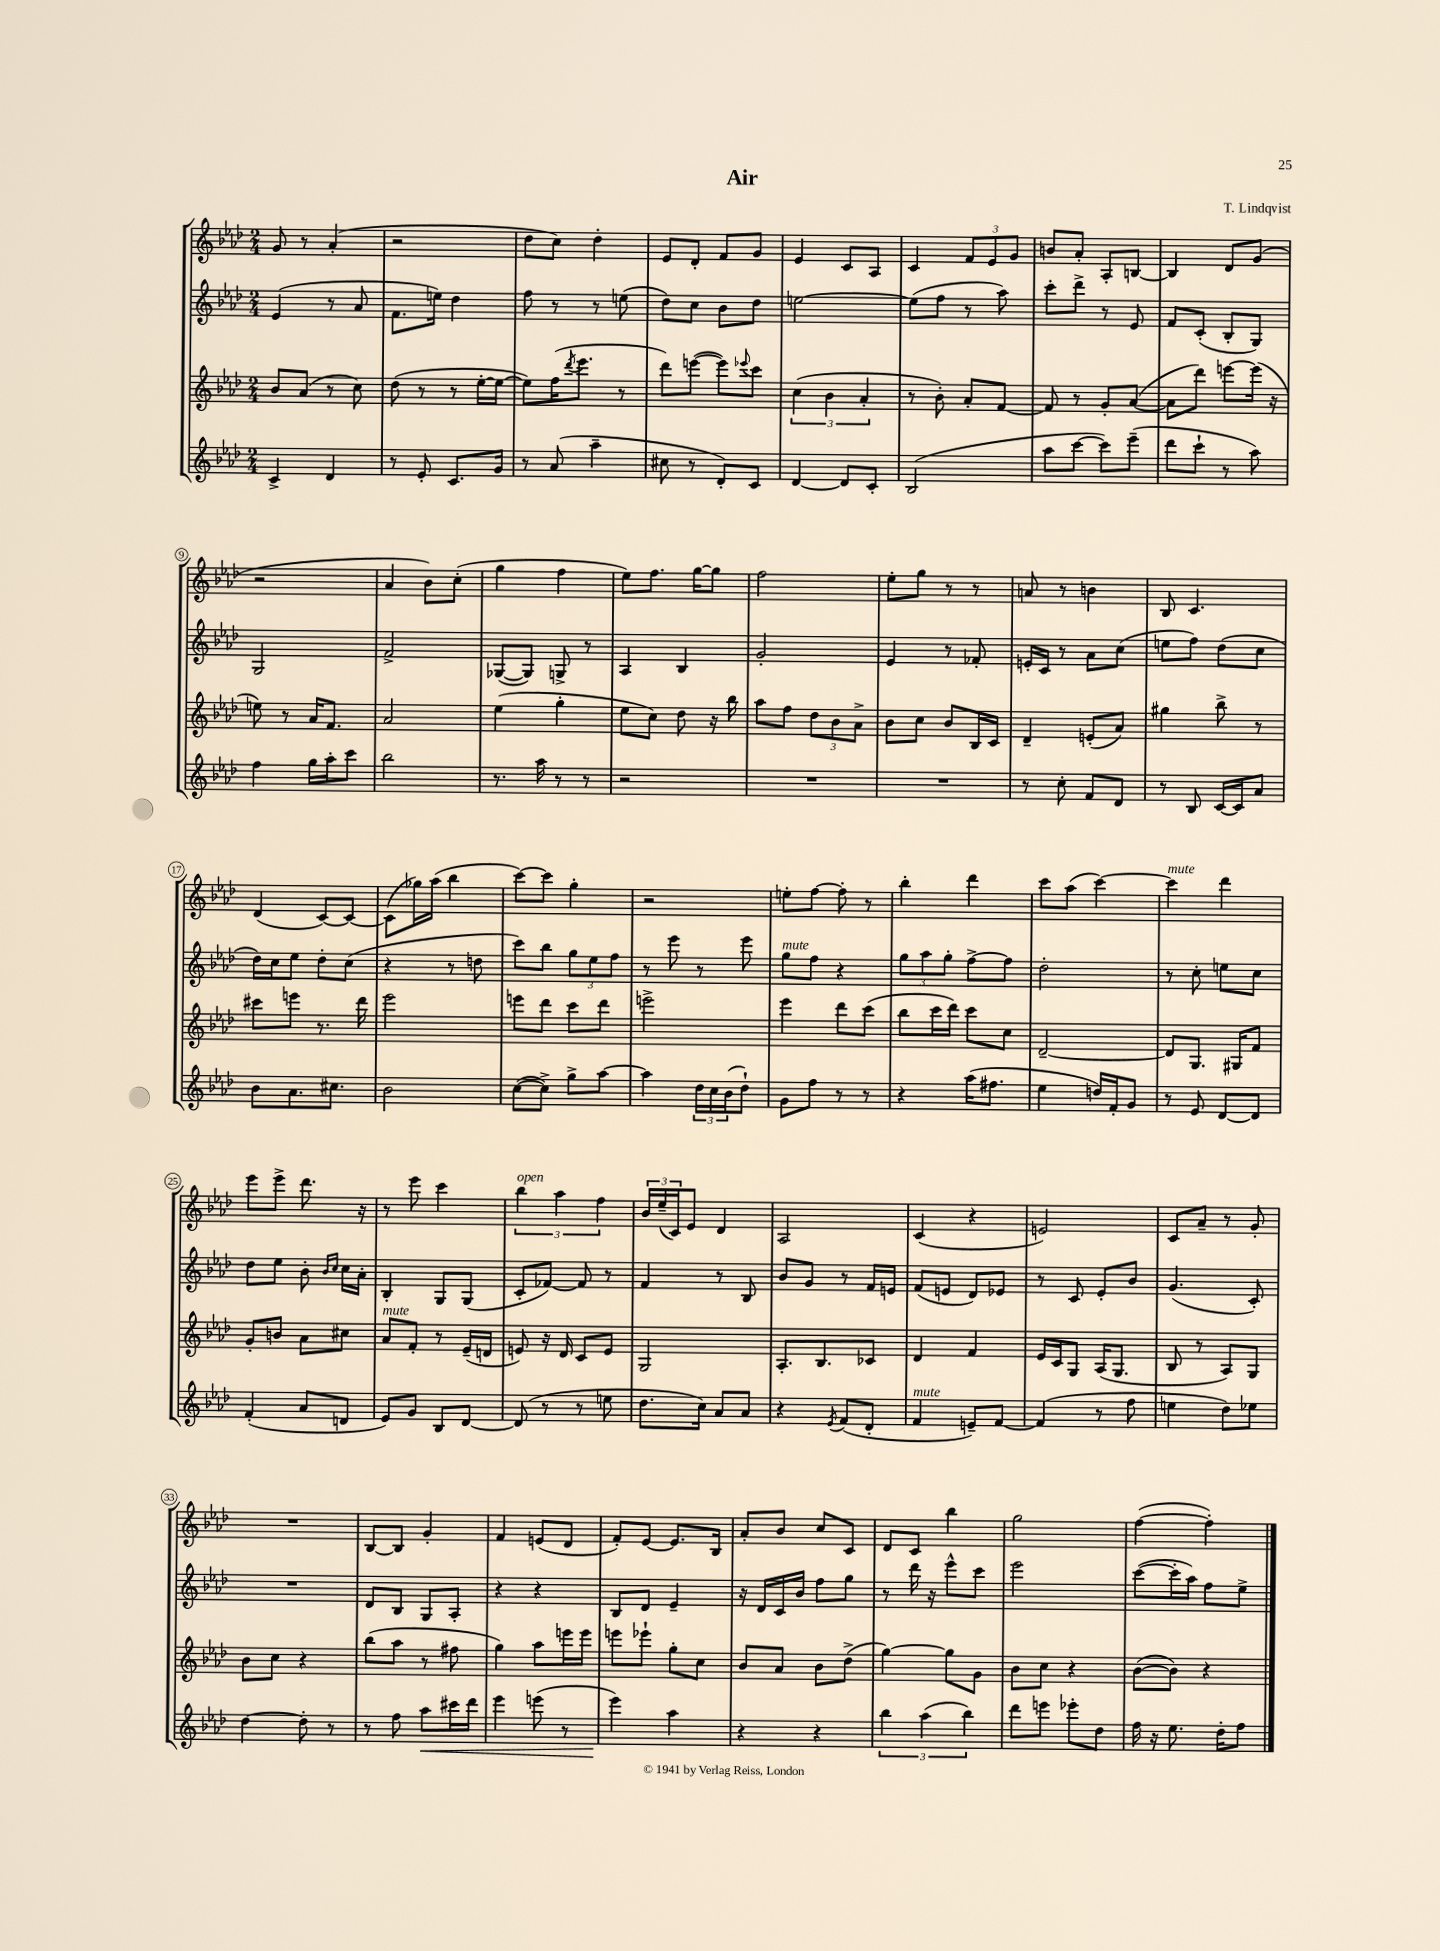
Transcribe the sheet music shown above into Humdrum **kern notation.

**kern	**kern	**kern	**kern
*staff4	*staff3	*staff2	*staff1
*clefG2	*clefG2	*clefG2	*clefG2
*k[b-e-a-d-]	*k[b-e-a-d-]	*k[b-e-a-d-]	*k[b-e-a-d-]
*M2/4	*M2/4	*M2/4	*M2/4
4c^	8b-	(4e-	8g
.	(8a-	.	8r
4d-	8r	8r	(4a-'
.	8cc)	8a-	.
=	=	=	=
8r	(8dd-	8.f	2r
8e-'	8r	.	.
.	.	16ee)	.
8.c	8r	4dd-	.
.	[16ee-'	.	.
16g	16ee-_	.	.
=	=	=	=
8r	8ee-])	8ff	8dd-
(8a-	(16ff	8r	8cc)
.	8qddd-	.	.
.	8.eee-	.	.
4aa-~	.	8r	4dd-'
.	8r	(8ee	.
=	=	=	=
8cc#	8ddd-)	8dd-)	8e-
8r	([8eee	8cc	8d-'
8d-')	8eee])	8b-	8f
.	8qqeee-	.	.
8c	8ccc	8dd-	8g
=	=	=	=
[4d-	(6cc	[2ee	4e-
.	6b-	.	.
8d-]	.	.	8c
.	6a-'	.	.
8c'	.	.	8A-
=	=	=	=
(2B-	8r	(8ee]	4c
.	8b-')	8ff	.
.	8a-'	8r	12f
.	.	.	12e-
.	[8f	8aa-)	.
.	.	.	12g
=	=	=	=
8aa-	8f]	8ccc'	8b
[8ccc	8r	8ddd-^	8a-'
8ccc])	8g'	8r	8A-'
(8eee-~	([8a-	8e-	[8B
=	=	=	=
8ddd-	8a-]	8f	4B]
8ccc`	8ddd-)	(8c'	.
8r	[8eee	8B-'	8d-
8aa-)	(16eee]	8G)	(8g
.	16r	.	.
=	=	=	=
4ff	8ee)	2G	2r
.	8r	.	.
16gg	16a-	.	.
16aa-'	8.f	.	.
8ccc	.	.	.
=	=	=	=
2bb-	2a-	2f^	4a-
.	.	.	8b-)
.	.	.	(8cc'
=	=	=	=
8.r	(4ee-	([8G-	4gg
.	.	8G-])	.
16aa-	.	.	.
8r	4gg'	8G^	4ff
8r	.	8r	.
=	=	=	=
2r	8ee-	4A-	8ee-)
.	8cc)	.	8.ff
.	8dd-	4B-	.
.	.	.	[16gg
.	16r	.	8gg]
.	16bb-	.	.
=	=	=	=
2r	8aa-	2g'	2ff
.	8ff	.	.
.	12dd-	.	.
.	12b-	.	.
.	12a-^	.	.
=	=	=	=
2r	8b-	4e-	8ee-'
.	8cc	.	8gg
.	8b-	8r	8r
.	16B-	8f-'	8r
.	16c	.	.
=	=	=	=
8r	4d-~	16e'	8a
.	.	16c	.
8cc'	.	8r	8r
8f	(8e'	8a-	4b
8d-	8a-)	(8cc	.
=	=	=	=
8r	4gg#	8ee	8B-
8B-	.	8ff)	4.c
[16c	8bb-^	(8dd-	.
16c]	.	.	.
8a-	8r	8cc	.
=	=	=	=
8b-	8ccc#	16dd-)	(4d-
.	.	16cc	.
8.a-	8eee	8ee-	.
.	8.r	8dd-'	[8c)
8.cc#	.	.	.
.	.	(8cc	8c_
.	16ddd-	.	.
=	=	=	=
2b-	2eee-	4r	(8c]
.	.	.	16gg-)
.	.	.	(16aa-
.	.	8r	4bb-
.	.	8dd	.
=	=	=	=
([8cc	8eee	8ccc)	[8ccc)
8cc^])	8ddd-	8bb-	8ccc]
8gg^	8ccc	12gg	4gg'
.	.	12ee-	.
[8aa-	8ddd-	.	.
.	.	12ff	.
=	=	=	=
4aa-]	2eee^	8r	2r
.	.	8eee-	.
24dd-	.	8r	.
24cc	.	.	.
(24b-	.	.	.
8dd-`)	.	8eee-	.
=	=	=	=
8g	4eee-	8gg	8ee'
8ff	.	8ff	[8ff
8r	8ddd-	4r	8ff']
8r	(8ccc	.	8r
=	=	=	=
4r	8bb-	12gg	4bb-'
.	.	12aa-	.
.	16ccc	.	.
.	.	12gg'	.
.	16ddd-)	.	.
(16aa-	8ccc	[8ff^	4ddd-
8.ff#	.	.	.
.	8cc	8ff]	.
=	=	=	=
4ee-	[2d-~	2dd-'	8ccc
.	.	.	(8aa-
16dd)	.	.	[4ccc)
16f'	.	.	.
8g	.	.	.
=	=	=	=
8r	8d-]	8r	4ccc]
8e-	8.G	8cc'	.
[8d-	.	8ee	4ddd-
.	16G#	.	.
8d-]	8f	8cc	.
=	=	=	=
(4f'	8g'	8dd-	8eee-
.	8b	8ee-	8eee-^
8a-	8a-	8b-'	8.ddd-
.	.	16qqb-	.
.	.	16qqcc	.
8d	8cc#	16cc	.
.	.	16a-'	16r
=	=	=	=
8e-)	8a-	4B-'	8r
8g	8f'	.	8eee-
8B-	8r	8G	4ccc
[8d-	(16e-~	(8G	.
.	16d	.	.
=	=	=	=
(8d-]	8e)	8c'	6bb-
8r	16r	[8f-)	.
.	.	.	6aa-
.	16d-	.	.
8r	8c	8f-]	.
.	.	.	6ff
8ee	8e	8r	.
=	=	=	=
8.dd-	2G	4f	24b-
.	.	.	(24ee-~
.	.	.	24c)
.	.	.	8e-
16cc)	.	.	.
8a-	.	8r	4d-
8a-	.	8B-	.
=	=	=	=
4r	8.A-'	8b-	2A-
.	.	8g	.
.	8.B-	.	.
8qe-	.	.	.
(8f	.	8r	.
8d-'	8c-	16f	.
.	.	16e	.
=	=	=	=
4f	4d-	(8f	(4c
.	.	8e	.
8e~)	4f	8d-)	4r
[8f	.	8e-	.
=	=	=	=
(4f]	16e-	8r	2e)
.	16c	.	.
.	8G	8c	.
8r	(16A-	8e-'	.
.	8.G	.	.
8ff	.	8b-	.
=	=	=	=
4ee	8B-	(4.g	8c
.	8r	.	8a-~
8dd-)	8A-)	.	8r
8ee-	8G	8c')	8g'
=	=	=	=
[4dd-	8b-	2r	2r
.	8cc	.	.
8dd-']	4r	.	.
8r	.	.	.
=	=	=	=
8r	(8bb-	8d-	[8B-
8ff	8aa-	8B-	8B-]
8aa-	8r	8G	4g'
16ccc#	8ff#	8A-'	.
16ddd-	.	.	.
=	=	=	=
4eee-	4gg)	4r	4f
(8eee	8aa-	4r	(8e
8r	16eee	.	8d-
.	16eee	.	.
=	=	=	=
4eee-)	8eee	8B-	8f')
.	8eee-`	8d-	[8e-
4aa-	8gg'	4e-~	8.e-]
.	8cc	.	.
.	.	.	16B-
=	=	=	=
4r	8b-	16r	8a-'
.	.	16d-	.
.	8a-	16c	8b-
.	.	16b-	.
4r	8b-	8ff	8cc
.	(8dd-^	8gg	8c
=	=	=	=
6bb-	[4gg)	8r	8d-
.	.	16ddd-	8c
(6aa-	.	.	.
.	.	16r	.
.	8gg]	8eee-^^	4bb-
6bb-)	.	.	.
.	8g	8ccc	.
=	=	=	=
8ddd-	8b-	2eee-	2gg
8eee	8cc	.	.
8eee-'	4r	.	.
8dd-	.	.	.
=	=	=	=
16ff	([8b-	([8ccc	([4ff
16r	.	.	.
8.ee-	8b-])	16ccc']	.
.	.	16aa-)	.
.	4r	8ff	4ff'])
16dd-'	.	.	.
8ff	.	8ee-^	.
==	==	==	==
*-	*-	*-	*-
